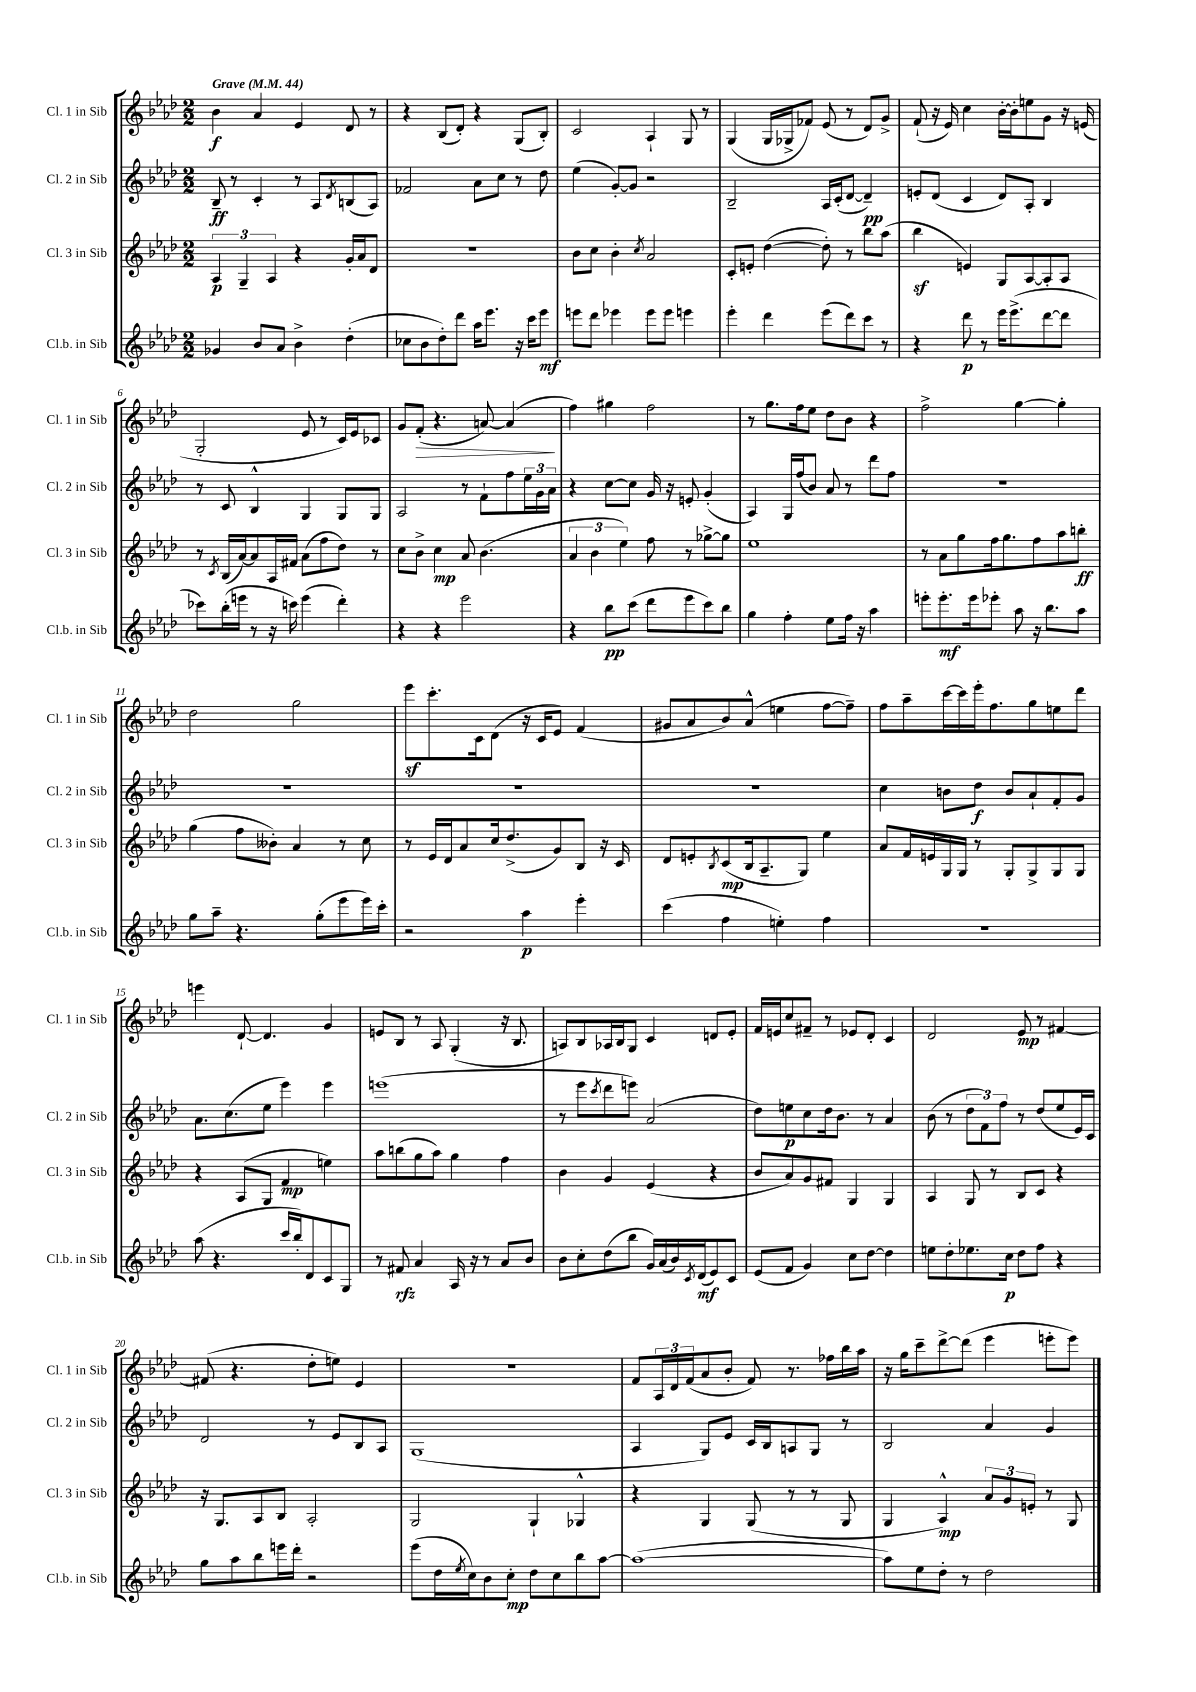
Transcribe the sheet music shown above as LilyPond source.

<<
\new StaffGroup <<
\new Staff = "s0" \with { instrumentName = "Cl. 1 in Sib" shortInstrumentName = "Cl. 1 in Sib" } {
    \clef treble \key aes \major \numericTimeSignature \time 2/2 \tempo "Grave" 4 = 44
    bes'4\f aes'4 ees'4 des'8 r8 |
    r4 bes8( des'8-.) r4 g8( bes8-.) |
    c'2 aes4-! g8 r8 |
    g4( g16 ges16-> fes'8) ees'8( r8 des'8) g'8-> |
    f'8-!( r16 ees'16) c''4 bes'16~-. bes'16-. e''8 g'8 r16 e'16( |
    g2-. ees'8 r8 c'16) ees'16 ces'8 |
    g'8 f'8-.\>( r4. a'8~) a'4\!( |
    f''4) gis''4 f''2 |
    r8 g''8. f''16 ees''8 des''8 bes'8 r4 |
    f''2-> g''4~ g''4-. |
    des''2 g''2 |
    ees'''8\sf c'''8.-. c'16 des'8( r16 c'16 ees'8) f'4( |
    gis'8 aes'8 bes'8) aes'8-^( e''4 f''8~ f''8--) |
    f''8 aes''8-- c'''16~ c'''16 ees'''16-. f''8. g''8 e''8 des'''8 |
    e'''4 des'8~-! des'4. g'4 |
    e'8 bes8 r8 aes8 g4-.( r16 bes8. |
    a8) bes8 aes16 bes16 g8 c'4 d'8 ees'8-. |
    f'16 e'16 c''8 fis'8-- r8 ees'8 des'8-. c'4 |
    des'2 ees'8\mp r8 fis'4~ |
    fis'8( r4. des''8-. e''8) ees'4 |
    R1 |
    f'8 \tuplet 3/2 { aes16 des'16 f'16( } aes'8 bes'8-. f'8) r8. fes''16 bes''16 aes''16 |
    r16 g''16 c'''8-- des'''8~-> des'''8( ees'''4 e'''8-. e'''8) \bar "|." |
}
\new Staff = "s1" \with { instrumentName = "Cl. 2 in Sib" shortInstrumentName = "Cl. 2 in Sib" } {
    \clef treble \key aes \major \numericTimeSignature \time 2/2
    bes8--\ff r8 c'4-. r8 aes8 \acciaccatura { des'8 } b8( aes8) |
    fes'2 aes'8 c''8 r8 des''8 |
    ees''4( g'8~-.) g'8 r2 |
    bes2-- aes16 c'16-.( des'8~ des'4--\pp) |
    e'8-. des'8( c'4 des'8) aes8-. bes4 |
    r8 c'8 bes4-^ g4 g8 g8 |
    aes2 r8 f'8-! f''8 \tuplet 3/2 { ees''16 g'16 aes'16 } |
    r4 c''8~ c''8 g'16 r16 e'8-. g'4-.( |
    aes4) g16 f''16( bes'8) aes'8 r8 des'''8 f''8 |
    R1 |
    R1 |
    R1 |
    R1 |
    c''4 b'8 des''8\f b'8 aes'8-! f'8-. g'8 |
    aes'8. c''8.( ees''8 ees'''4) ees'''4 |
    e'''1( |
    r8 ees'''8 \acciaccatura { c'''8 } des'''8 e'''8) aes'2( |
    des''8) e''8\p c''8 des''16 bes'8. r8 aes'4 |
    bes'8( r8 \tuplet 3/2 { des''8 f'8) f''8 } r8 des''8( ees''8 ees'16) c'16 |
    des'2 r8 ees'8 bes8 aes8 |
    g1( |
    aes4 g8) ees'8 c'16 bes16 a8 g8 r8 |
    bes2 aes'4 g'4 \bar "|." |
}
\new Staff = "s2" \with { instrumentName = "Cl. 3 in Sib" shortInstrumentName = "Cl. 3 in Sib" } {
    \clef treble \key aes \major \numericTimeSignature \time 2/2
    \tuplet 3/2 { aes4\p g4-- aes4 } r4 g'16-. aes'16 des'8 |
    R1 |
    bes'8 c''8 bes'4-. \acciaccatura { c''8 } aes'2 |
    c'8-. e'8-. des''4~( des''8-.) r8 bes''8 aes''8( |
    bes''4\sf e'4) g8 aes8~ aes8-. aes8 |
    r8 \acciaccatura { c'8 } bes16( aes'16~) aes'8 aes16 fis'16 aes'8( f''8 des''8) r8 |
    c''8 bes'8-> c''4\mp aes'8 bes'4.( |
    \tuplet 3/2 { aes'4 bes'4 ees''4) } f''8 r8 ges''8~-> ges''8 |
    ees''1 |
    r8 aes'8 g''8 f''16 g''8. f''8 aes''8 b''8-.\ff |
    g''4( f''8 beses'8-.) aes'4 r8 c''8 |
    r8 ees'16 des'16 aes'8 c''16 des''8.->( g'8) bes8 r16 c'16 |
    des'8 e'8-. \acciaccatura { bes8 } c'8\mp( bes16 aes8.-- g8) ees''4 |
    aes'8 f'16 e'16 g16 g16 r8 g8-. g8-> g8 g8 |
    r4 aes8( g8 f'4\mp e''4) |
    aes''8 b''8( g''8 aes''8) g''4 f''4 |
    bes'4 g'4 ees'4( r4 |
    bes'8 aes'8) g'8 fis'8 g4 g4 |
    aes4 g8 r8 bes8 c'8 r4 |
    r16 g8. aes8 bes8 aes2-. |
    g2 g4-! ges4-^ |
    r4 g4 g8( r8 r8 g8 |
    g4 aes4-^\mp) \tuplet 3/2 { aes'8 g'8 e'8-. } r8 g8 \bar "|." |
}
\new Staff = "s3" \with { instrumentName = "Cl.b. in Sib" shortInstrumentName = "Cl.b. in Sib" } {
    \clef treble \key aes \major \numericTimeSignature \time 2/2
    ges'4 bes'8 aes'8 bes'4-> des''4-.( |
    ces''8 bes'8 des''8-.) des'''8 aes''16 ees'''8. r16 c'''16 ees'''8\mf |
    e'''8 des'''8 ees'''4 ees'''8 ees'''8 e'''4 |
    ees'''4-. des'''4 ees'''8( des'''8) c'''8 r8 |
    r4 des'''8\p r8 ees'''16 ees'''8.->( des'''8~ des'''8 |
    ces'''8) bes''16-.( e'''16 r8 r16 c'''16) e'''4( des'''4-.) |
    r4 r4 ees'''2 |
    r4 bes''8\pp c'''8( des'''8 ees'''8 c'''8) bes''8 |
    g''4 f''4-. ees''8 f''16 r16 aes''4 |
    e'''8-. e'''8.-.\mf e'''16 ees'''8-. aes''8 r16 bes''8. aes''8 |
    g''8 aes''8-- r4. g''8-.( ees'''8 ees'''16) c'''16-. |
    r2 aes''4\p ees'''4-. |
    c'''4( f''4 e''4-.) f''4 |
    R1 |
    aes''8( r4. c'''16 bes''16-.) des'8 c'8 g8 |
    r8 fis'8\rfz aes'4 aes16 r16 r8 aes'8 bes'8 |
    bes'8 c''8-. des''8( bes''8 g'16) aes'16( bes'16) \acciaccatura { c'8 } des'16\mf( ees'8) c'8 |
    ees'8( f'8 g'4) c''8 des''8~ des''4 |
    e''8 des''8-. ees''8. c''16\p des''8 f''8 r4 |
    g''8 aes''8 bes''8 e'''16 des'''16-. r2 |
    ees'''8( des''16 \acciaccatura { ees''8 } c''16) bes'8 c''8-.\mp des''8 c''8 bes''8 aes''8~ |
    aes''1~( |
    aes''8) ees''8 des''8-. r8 des''2 \bar "|." |
}
>>
>>
